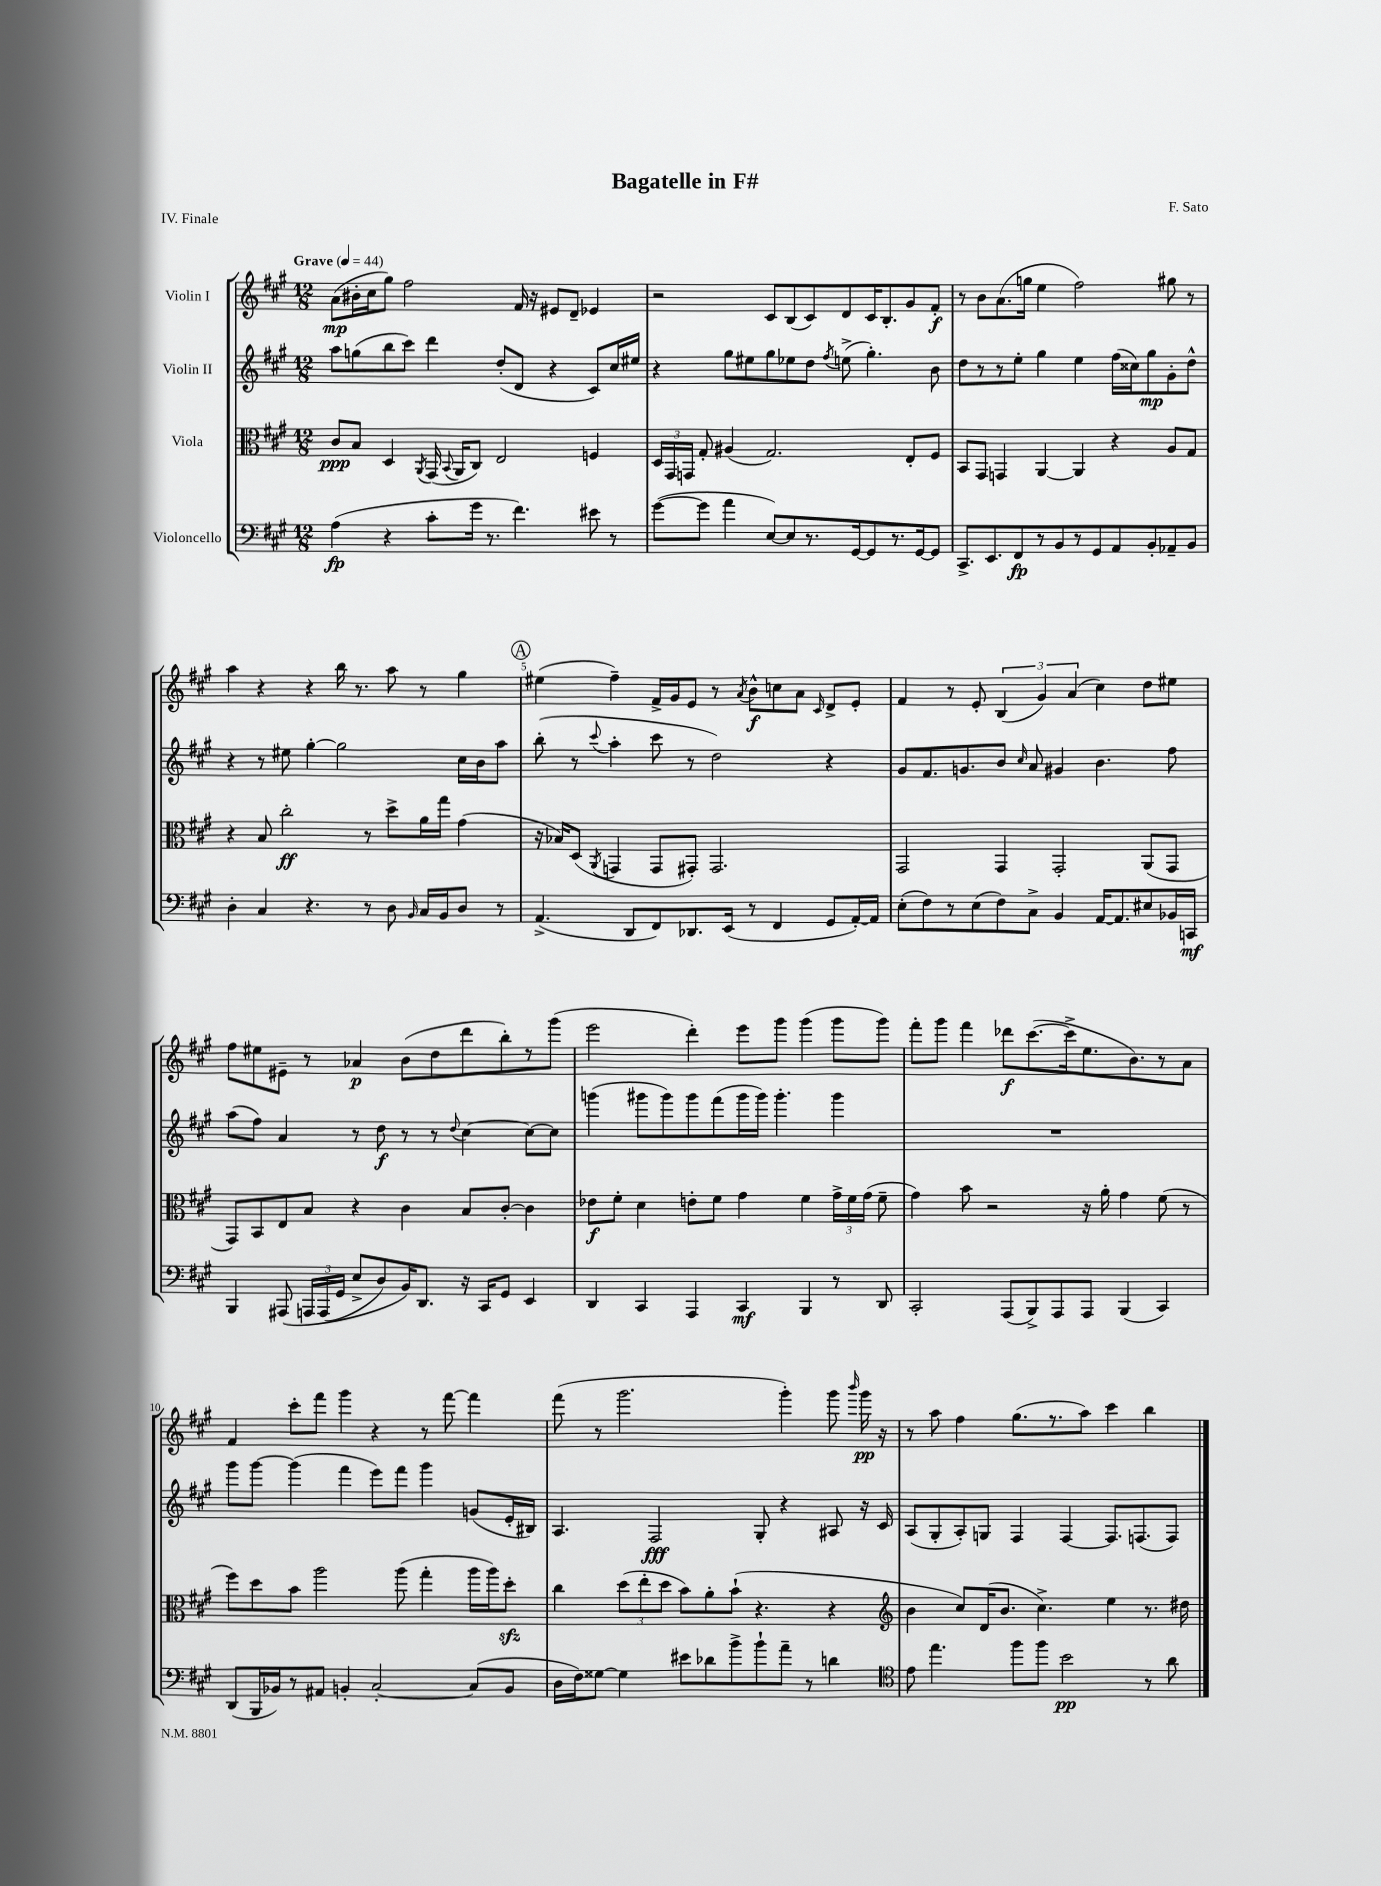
\header { title = "Bagatelle in F#" composer = "F. Sato" piece = "IV. Finale" }
<<
\new StaffGroup <<
\new Staff = "s0" \with { instrumentName = "Violin I" } {
    \clef treble \key a \major \numericTimeSignature \time 12/8 \tempo "Grave" 4 = 44
    \autoBeamOff a'8[\mp( bis'16-. cis''16 gis''8]) fis''2 fis'16 r16 eis'8[ d'8]-- ees'4 |
    r2 cis'8[ b8( cis'8) d'8 cis'16 b8.-. gis'8 fis'8]-.\f |
    r8 b'8[ a'8.( g''16] e''4 fis''2) gis''8 r8 |
    a''4 r4 r4 b''16 r8. a''8 r8 gis''4 |
    \mark \markup { \circle "A" } eis''4( fis''4--) fis'16[-> gis'16 e'8] r8 \acciaccatura { a'8 } b'8[-^\f c''8 a'8] \grace { cis'16 } d'8[-> e'8]-. |
    fis'4 r8 e'8-. \tuplet 3/2 { b4( gis'4) a'4( } cis''4) d''8[ eis''8] |
    fis''8[ eis''8 eis'8]-- r8 aes'4\p b'8[( d''8 d'''8 b''8-.) r8 gis'''8]( |
    e'''2 d'''4-.) e'''8[ gis'''8] gis'''4( gis'''8[ gis'''8]) |
    fis'''8[-. gis'''8] fis'''4 des'''8[\f cis'''8.~( cis'''16-> e''8. b'8.) r8 a'8] |
    fis'4 cis'''8[-. fis'''8] gis'''4 r4 r8 fis'''8~ fis'''4 |
    fis'''8( r8 gis'''2. gis'''4-.) gis'''8 \grace { b'''16 } gis'''16\pp r16 |
    r8 a''8 fis''4 gis''8.[( r8. a''8]) cis'''4 b''4 \bar "|." |
}
\new Staff = "s1" \with { instrumentName = "Violin II" } {
    \clef treble \key a \major \numericTimeSignature \time 12/8
    \autoBeamOff a''8[ g''8( b''8 cis'''8]) d'''4 d''8[-.( d'8] r4 cis'8[) cis''16 eis''16] |
    r4 gis''8[ eis''8 gis''8 ees''8 d''8] \acciaccatura { fis''8 } e''8->( gis''4.-.) b'8 |
    d''8[ r8 r8 e''8]-. gis''4 e''4 fis''16[( cisis''16) gis''8\mp gis'8-. d''8]-^ |
    r4 r8 eis''8 gis''4~-. gis''2 cis''16[ b'16 a''8] |
    \mark \markup { \circle "A" } b''8-.( r8 \appoggiatura { cis'''8 } a''4-. cis'''8 r8 d''2) r4 |
    gis'8[ fis'8. g'8. b'8] \grace { cis''16 } a'8 gis'4 b'4. fis''8 |
    a''8[( fis''8]) a'4 r8 d''8\f r8 r8 \appoggiatura { d''8 } cis''4~ cis''8[~ cis''8] |
    g'''4( gis'''8[ gis'''8) gis'''8 fis'''8( gis'''16 gis'''16]) gis'''4.-. gis'''4 |
    R1. |
    gis'''8[ gis'''8]~ gis'''4( fis'''4 e'''8[) fis'''8] gis'''4 g'8[( e'16-. bis16]) |
    a4. fis2\fff gis8-. r4 ais8 r16 cis'16 |
    a8[( gis8-. a8-.) g8] fis4 fis4~ fis8.[ f8.( f8]) \bar "|." |
}
\new Staff = "s2" \with { instrumentName = "Viola" } {
    \clef alto \key a \major \numericTimeSignature \time 12/8
    \autoBeamOff cis'8[\ppp b8] d4 \acciaccatura { a,8 } gis,16( \appoggiatura { b,8 } a,16[ cis8]) e2 f4 |
    \tuplet 3/2 { d16[ gis,16 g,16] } gis8-. ais4( gis2.) e8[-. fis8] |
    b,8[ gis,8] g,4 a,4~ a,4 r4 a8[ gis8] |
    r4 b8 cis''2-.\ff r8 d''8[-> a'16 gis''16] gis'4( |
    \mark \markup { \circle "A" } r16 bes16[) d8]( \acciaccatura { a,8 } g,4 g,8[ gis,8]-.) gis,2. |
    gis,2 gis,4 gis,2-. a,8[( gis,8] |
    gis,8[) b,8 e8 b8] r4 cis'4 b8[ cis'8]~-. cis'4 |
    ees'8[\f fis'8]-. d'4 e'8[-. fis'8] gis'4 fis'4 \tuplet 3/2 { gis'16[-> fis'16 gis'16]( } fis'8-- |
    gis'4) b'8 r2 r16 a'16-. gis'4 fis'8( r8 |
    fis''8[) d''8 b'8] a''2 a''8( gis''4-. a''16[ a''16) d''8]-.\sfz |
    cis''4 \tuplet 3/2 { d''8[( e''8-. d''8] } b'8[) a'8-. b'8]-!( r4. r4 |
    \clef treble b'4 cis''8[) d'16( b'8.] cis''4.->) e''4 r8. dis''16 \bar "|." |
}
\new Staff = "s3" \with { instrumentName = "Violoncello" } {
    \clef bass \key a \major \numericTimeSignature \time 12/8
    \autoBeamOff a4\fp( r4 cis'8[-. gis'16] r8. fis'4.) eis'8 r8 |
    gis'8[~( gis'8] a'4 e8[~) e8 r8. gis,16~ gis,8 r8. gis,16~ gis,8] |
    cis,8.[-> e,8. fis,8\fp r8 b,8 r8 gis,8 a,8 b,8-. aes,8-- b,8] |
    d4-. cis4 r4. r8 d8 \grace { b,16 } cis16[ b,16 d8] r8 |
    \mark \markup { \circle "A" } a,4.->( d,8[ fis,8) des,8. e,16]( r8 fis,4 gis,8[ a,16~-.) a,16] |
    e8[-.( fis8) r8 e8( fis8) cis8]-> b,4 a,16[~ a,8. eis8 bes,16 c,16]\mf |
    b,,4 ais,,8\( \tuplet 3/2 { a,,16[ a,,16( gis,16] } e8[-> d8) b,16\) d,8.] r16 cis,16[ gis,8] e,4 |
    d,4 cis,4 a,,4 cis,4\mf b,,4 r8 d,8 |
    cis,2-. a,,8[( b,,8->) a,,8 a,,8] b,,4( cis,4) |
    d,8[( b,,16 bes,16) r8 ais,8] b,4-. cis2~-. cis8[( b,8] |
    d16[ fis16) gisis8]~ gisis4 eis'8[ des'8 b'8-> b'8-! a'8]-- r8 d'4 |
    \clef tenor e'8 e''4. fis''8[ fis''8] b'2\pp r8 a'8 \bar "|." |
}
>>
>>
\layout { \context { \Score \override BarNumber.break-visibility = ##(#f #t #t) barNumberVisibility = #(every-nth-bar-number-visible 5) } }
